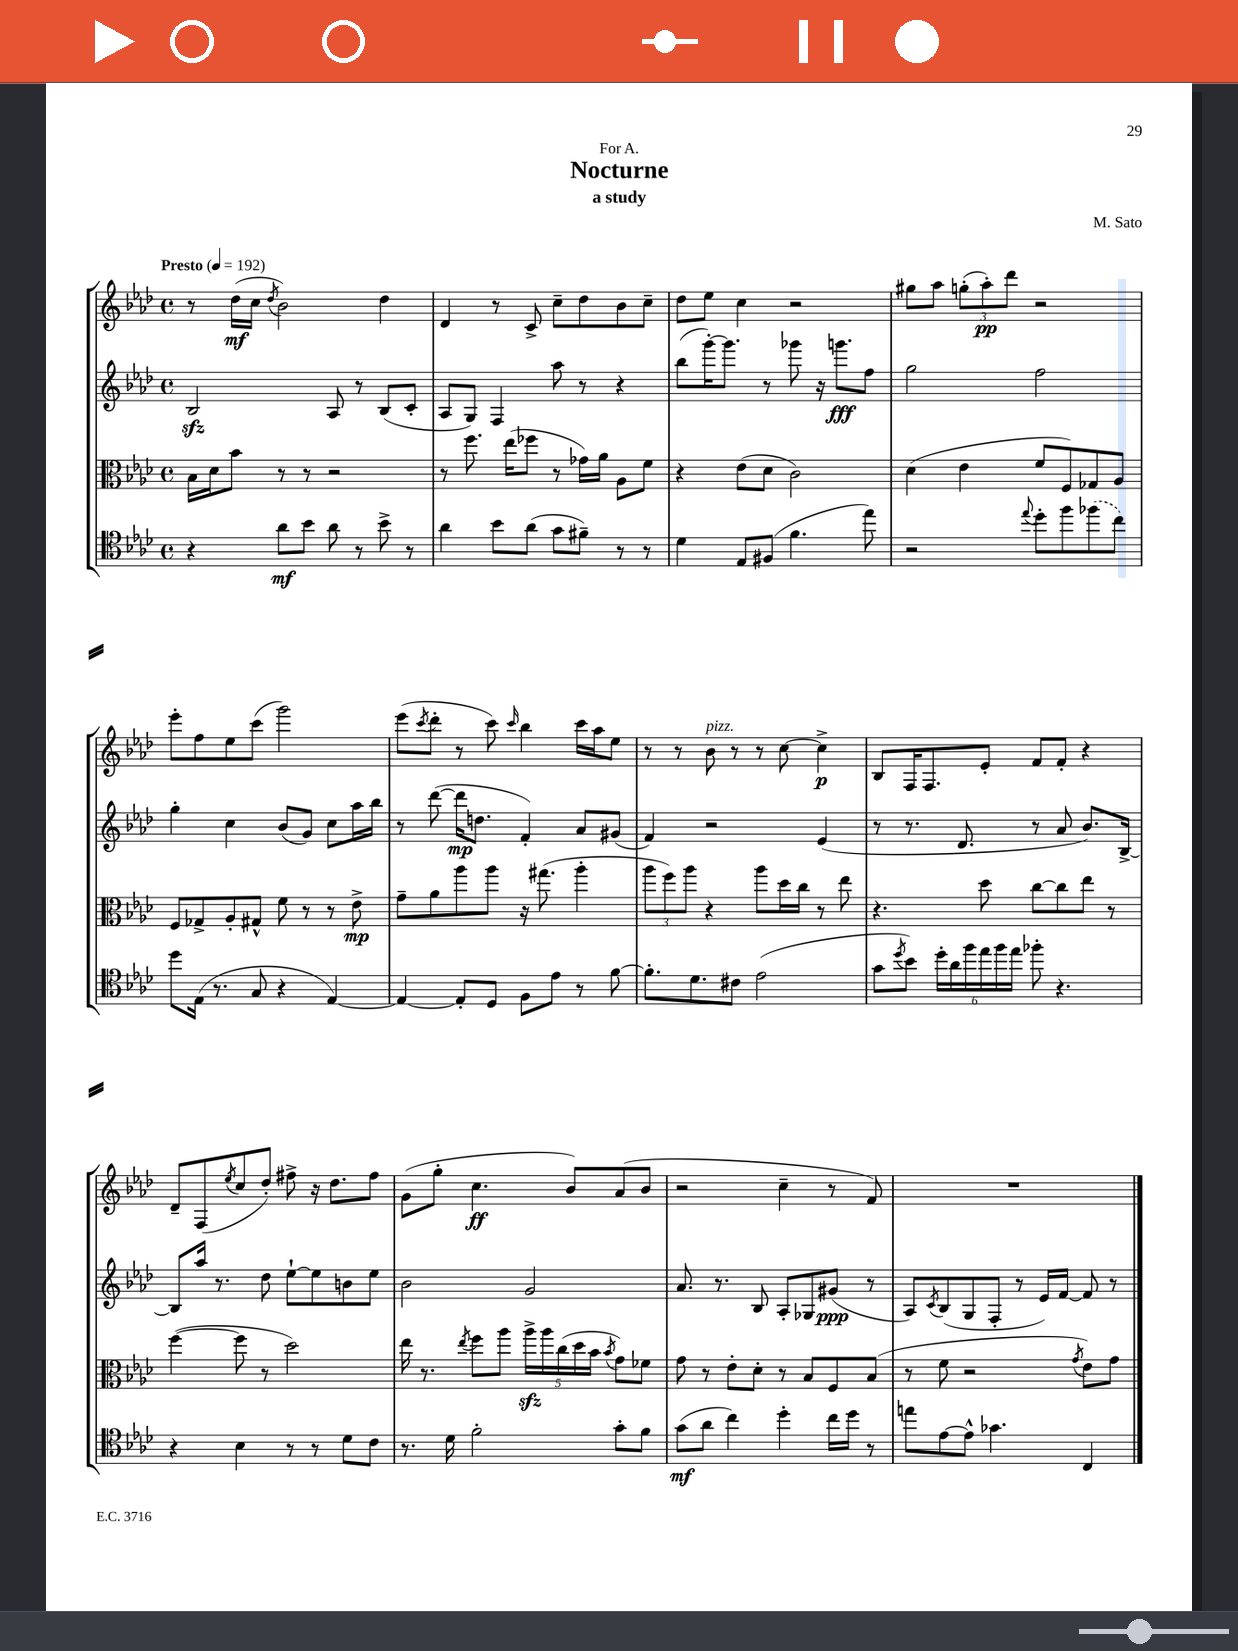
\header { title = "Nocturne" composer = "M. Sato" subtitle = "a study" dedication = "For A." }
<<
\new StaffGroup <<
\new Staff = "s0" {
    \clef treble \key aes \major \defaultTimeSignature \time 4/4 \tempo "Presto" 4 = 192
    r8 des''16\mf( c''16 \acciaccatura { des''8 } bes'2) des''4 |
    des'4 r8 c'8-> c''8-- des''8 bes'8 c''8-- |
    des''8 ees''8 c''4 r2 |
    gis''8 aes''8 \tuplet 3/2 { g''8-.( aes''8-.\pp) des'''8 } r2 |
    ees'''8-. f''8 ees''8 c'''8( g'''2) |
    ees'''8( \acciaccatura { c'''8 } des'''8-. r8 c'''8) \grace { c'''16 } bes''4 c'''16 aes''16 ees''8 |
    r8 r8 bes'8^\markup { \italic "pizz." } r8 r8 c''8~ c''4->\p |
    bes8 f16 f8. ees'8-. f'8 f'8-. r4 |
    des'8-- f8( \acciaccatura { ees''8 } c''8 des''8-.) fis''8-> r16 des''8. fis''8 |
    g'8( g''8-. c''4.\ff bes'8) aes'8( bes'8 |
    r2 c''4-- r8 f'8) |
    R1 \bar "|." |
}
\new Staff = "s1" {
    \clef treble \key aes \major \defaultTimeSignature \time 4/4
    bes2\sfz aes8 r8 bes8( c'8-. |
    aes8 g8) f4 aes''8 r8 r4 |
    bes''8( g'''16~-.) g'''8. r8 ges'''8 r16 g'''8.\fff f''8 |
    g''2 f''2 |
    g''4-. c''4 bes'8( g'8) c''8 aes''16 bes''16 |
    r8 des'''8~( des'''16\mp d''8. f'4-.) aes'8 gis'8( |
    f'4) r2 ees'4( |
    r8 r8. des'8. r8 aes'8 bes'8.) bes16~-> |
    bes8 aes''16 r8. des''8 ees''8~-! ees''8 b'8 ees''8 |
    bes'2 g'2 |
    aes'8. r8. bes8 aes8-. ges8 gis'8\ppp( r8 |
    aes8) \acciaccatura { c'8 } bes8( g8 f8-. r8 ees'16) f'16~ f'8 r8 \bar "|." |
}
\new Staff = "s2" {
    \clef alto \key aes \major \defaultTimeSignature \time 4/4
    bes16 des'16 bes'8 r8 r8 r2 |
    r8 f''8. ees''16( fes''8 r8 ges'16) aes'16 aes8 f'8 |
    r4 ees'8( des'8 c'2) |
    des'4( ees'4 f'8 f8) ges8 aes8 |
    f8 ges8-> aes8-. gis8-^ f'8 r8 r8 ees'8->\mp |
    g'8-- aes'8 aes''8 aes''8 r16 gis''8.( aes''4-. |
    \tuplet 3/2 { aes''8 f''8) aes''8 } r4 aes''8 des''16 c''16 r8 ees''8 |
    r4. des''8 c''8~ c''8 ees''8 r8 |
    f''4~( f''8 r8 des''2) |
    ees''16 r8. \acciaccatura { ees''8 } f''8 aes''8 \tuplet 5/4 { aes''16->\sfz aes''16 c''16( des''16 bes'16 } \acciaccatura { bes'8 } g'8) fes'8 |
    g'8 r8 ees'8-. des'8-. r8 bes8 f8 bes8( |
    r8 f'8 r2 \acciaccatura { g'8 } ees'8) g'8 \bar "|." |
}
\new Staff = "s3" {
    \clef tenor \key aes \major \defaultTimeSignature \time 4/4
    r4 aes'8\mf bes'8 aes'8 r8 bes'8-> r8 |
    aes'4 bes'8 aes'8( g'8 fis'8--) r8 r8 |
    des'4 ees8 fis8( f'4. ees''8) |
    r2 \appoggiatura { ees''8 } des''8-. f''8 \once \slurDashed fes''8( c''8) |
    des''8 ees16( r8. g8 r4 ees4~) |
    ees4~ ees8-. des8 f8 ees'8 r8 f'8~ |
    f'8.-. des'8. cis'8 ees'2( |
    g'8 \acciaccatura { des''8 } bes'8) \tuplet 6/4 { des''16-. aes'16 f''16 ees''16 f''16 ees''16 } fes''8-. r4. |
    r4 bes4 r8 r8 des'8 c'8 |
    r8. des'16 f'2-. g'8-. f'8 |
    g'8\mf( aes'8 c''4) des''4-. c''16 des''16 r8 |
    e''8 ees'8~ ees'8-^ ges'4. c4 \bar "|." |
}
>>
>>
\layout { \context { \Score \remove "Bar_number_engraver" } }
